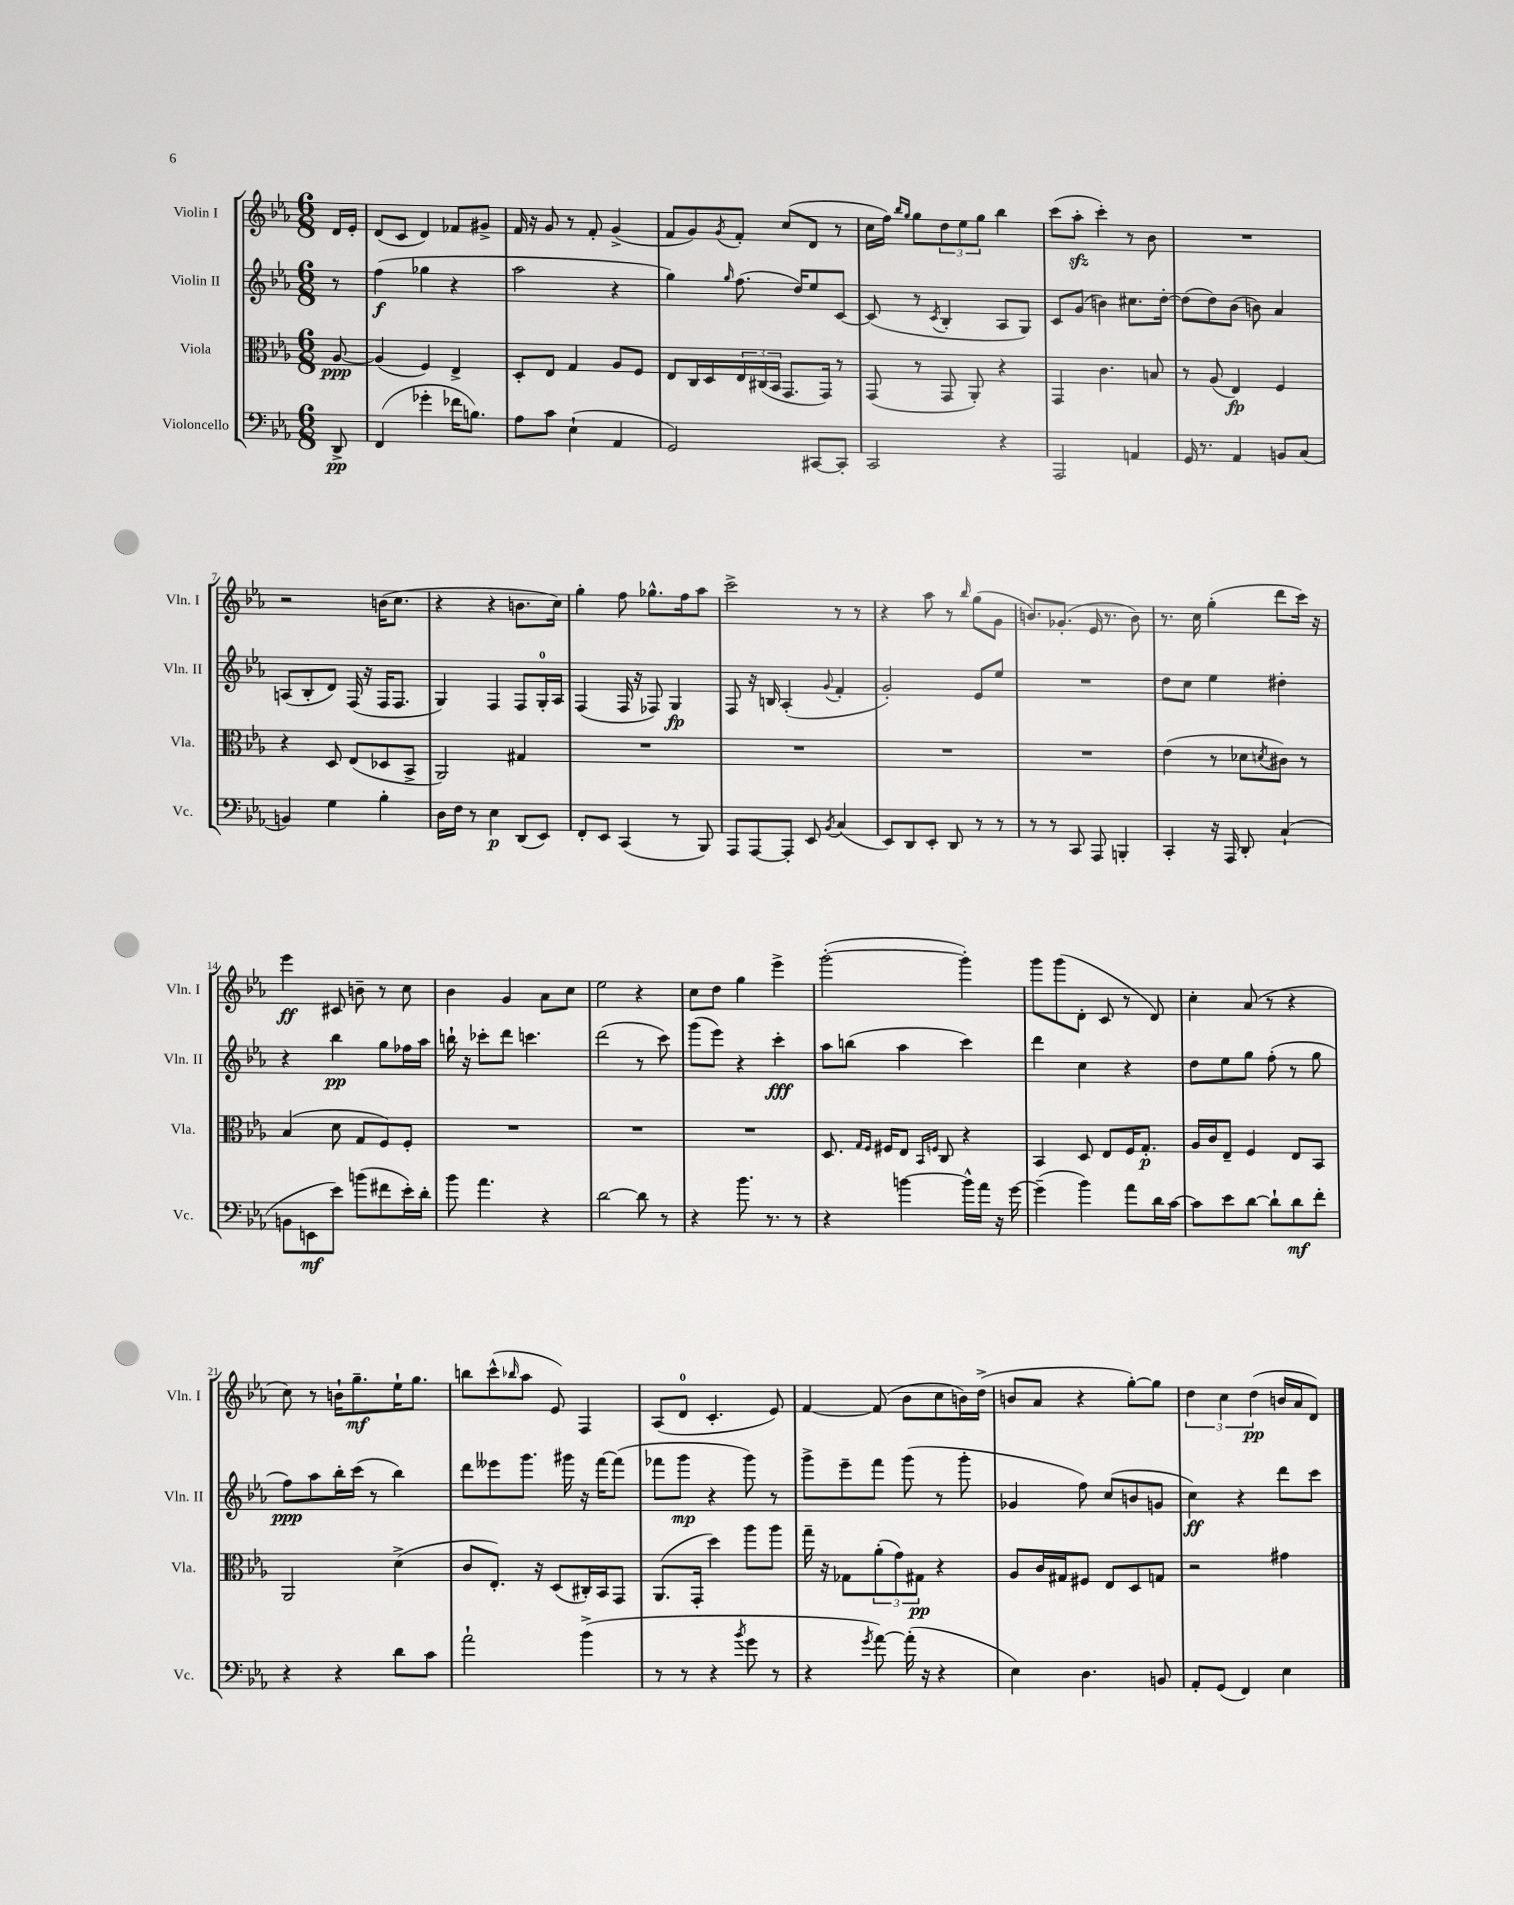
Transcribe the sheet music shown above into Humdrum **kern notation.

**kern	**kern	**kern	**kern
*staff4	*staff3	*staff2	*staff1
*clefF4	*clefC3	*clefG2	*clefG2
*k[b-e-a-]	*k[b-e-a-]	*k[b-e-a-]	*k[b-e-a-]
*M6/8	*M6/8	*M6/8	*M6/8
8DD^	[8A-	8r	16d
.	.	.	16e-'
=	=	=	=
(4FF	(4A-]	(4ff	(8d
.	.	.	8c
4g-'	4F)	4gg-	4d)
16f-	4E-^	4r	8f-
8.B)	.	.	.
.	.	.	8g#^
=	=	=	=
8A-	8D'	2aa-	16f
.	.	.	16r
8c	8E-	.	8g
(4E-`	4G	.	8r
.	.	.	8f'
4AA-	8A-	4r	(4g^
.	8F	.	.
=	=	=	=
2GG)	8E-	4gg)	8f
.	16C	.	8g)
.	16D	.	.
.	.	16qqgg	8qg
.	24E-	(8.ff	8f'
.	(24C#	.	.
.	24BB-	.	.
.	8.GG	.	(8cc
.	.	16dd)	.
[8CC#	.	8ee-	8d
.	16GG)	.	.
8CC#']	8r	[8c	8r
=	=	=	=
2CC	(8GG	(8c]	16cc
.	.	.	16ff)
.	.	.	16qqbb-
.	.	.	16qqgg
.	8r	8r	8gg
.	.	8qc	.
.	8GG	4B-'	12dd
.	.	.	12ee-
.	8AA-')	.	.
.	.	.	12gg
4r	4r	8A-	4bb-
.	.	8G)	.
=	=	=	=
2AAA-	4GG	8c	(8ccc
.	.	(8g	8aa-'
.	4.c	4b)	4ccc')
4AA	.	8.cc#	8r
.	8B	.	8b-
.	.	[16dd'	.
=	=	=	=
16GG	8r	(8dd]	2.r
8.r	.	.	.
.	(8A-	8dd)	.
4AA-	4E-)	(8b-	.
.	.	8b)	.
8BB	4F	4a-	.
(8C	.	.	.
=	=	=	=
4BB)	4r	(8A	2r
.	.	8B-'	.
4G	8D	8d)	.
.	(8E-	(16F	.
.	.	16r	.
4B-'	8D-	16F	(16b
.	.	8.F	8.cc
.	8BB-^	.	.
=	=	=	=
16D	2AA-)	4G)	4r
16F	.	.	.
8r	.	.	.
4E-	.	4F	4r
(8DD	4G#	8F	8.b
8EE-)	.	16G'	.
.	.	16A-	16cc)
=	=	=	=
8FF'	2.r	(4F	4gg'
8EE-	.	.	.
(4CC	.	16F	8ff
.	.	16r	.
.	.	8F-)	8.gg-^^
8r	.	4G	.
.	.	.	16ff
8BBB-)	.	.	8aa-
=	=	=	=
8AAA-	2.r	8F	2ccc^
[8AAA-	.	16r	.
.	.	16B	.
8AAA-']	.	(4A-'	.
8EE-	.	.	.
8qBB-	.	8qqg	.
(4C	.	4f'	8r
.	.	.	8r
=	=	=	=
8EE-)	2.r	2g')	4r
8DD	.	.	.
8EE-'	.	.	8aa-
8DD	.	.	8r
.	.	.	16qqbb-
8r	.	8e-	(8gg
8r	.	8ee-	8g
=	=	=	=
8r	2.r	2.r	8.b)
8r	.	.	.
.	.	.	(8.g-'
8CC	.	.	.
8AAA-	.	.	16e-
.	.	.	8.r
4BBB'	.	.	.
.	.	.	8b)
=	=	=	=
4CC'	(4e-	8dd	8.r
.	.	8cc	.
.	.	.	16cc
16r	8r	4ee-	(4gg'
16AAA-	.	.	.
8DD'	8d-	.	.
.	8qd	.	.
(4C`	8c#)	4dd#'	8ddd
.	8r	.	16ccc)
.	.	.	16r
=	=	=	=
8BB	(4B-	4r	4eee-
8EE	.	.	.
8e-)	8d	4bb-	8c#
(8b	8G	.	8b~
8f#	8F)	8gg	8r
16e-')	8F'	16ff-	8cc
16d'	.	16aa-	.
=	=	=	=
8b-	2.r	16bb`	4b-
.	.	16r	.
4.a-	.	8ccc-'	.
.	.	8ddd	4g
.	.	4.ccc	.
4r	.	.	8a-
.	.	.	8cc
=	=	=	=
[2d	2.r	(2ddd	2ee-
8d]	.	8r	4r
8r	.	8ccc)	.
=	=	=	=
4r	2.r	(8ggg	8cc
.	.	8eee-)	8dd
8.b-	.	4r	4gg
8.r	.	.	.
.	.	4ccc'	4eee-^
8r	.	.	.
=	=	=	=
4r	8.D	8aa-	([2ggg'
.	.	(8bb	.
.	16qqG	.	.
.	16qqF	.	.
.	16F#	.	.
[4b	8E-	4aa-	.
.	16qqBB-	.	.
.	16qqF	.	.
.	8C	.	.
16b^^]	4r	4ccc)	4ggg'])
16a-	.	.	.
16r	.	.	.
[16g	.	.	.
=	=	=	=
(4g~]	4BB-	4ddd	8ggg
.	.	.	(8ggg
4b-)	8D	4cc	8d'
.	8E-	.	8c
8a-	16F	4r	8r
.	8.G'	.	.
16d	.	.	8d)
[16c	.	.	.
=	=	=	=
8c]	16A-	8dd	4cc'
.	16c	.	.
8e-	8E-~	8ee-	.
[8d	4F	8gg	(8a-
8d`]	.	(8ff'	8r
8d	8E-	8r	4r
8f'	8BB-	8gg	.
=	=	=	=
4r	2AA-	8ff)	8cc)
.	.	8aa-	8r
4r	.	16bb-'	16b`
.	.	(16ccc	8.gg~
.	.	8r	.
8d	(4d^	4bb-)	16ee-`
.	.	.	8.gg
8c	.	.	.
=	=	=	=
2a-`	8c	8ddd	8bb
.	8.E-')	8eee--	(8ccc^^
.	.	.	16qqbb-
.	.	8.ggg	8aa-
.	16r	.	.
.	(8D	.	8e-)
.	.	16ggg#	.
(4b-^	16C#')	16r	4F
.	16BB-	[16fff	.
.	8GG	(8fff]	.
=	=	=	=
8r	(8.AA-	8fff-	(8A-
8r	.	8ggg	8d
.	16GG'	.	.
4r	4dd)	4r	4.c'
8qb-	.	.	.
8g	8aa-	8ggg)	.
8r	8aa-	8r	8e-)
=	=	=	=
4r	16gg~	8ggg^	[4f
.	16r	.	.
.	8G-	8eee-~	.
8qg	.	.	.
[8a-)	(12a-'	8fff	(8f]
.	12g)	.	.
(16a-']	.	(8ggg	8b-
.	12G#	.	.
16r	.	.	.
4r	4r	8r	8cc
.	.	8ggg'	16b)
.	.	.	(16dd^
=	=	=	=
4E-)	8A-	4g-	8b
.	16c	.	8a-
.	16G#	.	.
4.D	8F#	8ff)	4r
.	8E-	(8cc	.
.	8D	8b	[8gg')
8BB	8G	8g	8gg]
=	=	=	=
8AA-'	2r	4cc)	6dd
(8GG	.	.	.
.	.	.	6cc
4FF)	.	4r	.
.	.	.	(6dd
4E-	4g#	8ddd	16b
.	.	.	16a-
.	.	8ccc	8d)
==	==	==	==
*-	*-	*-	*-
